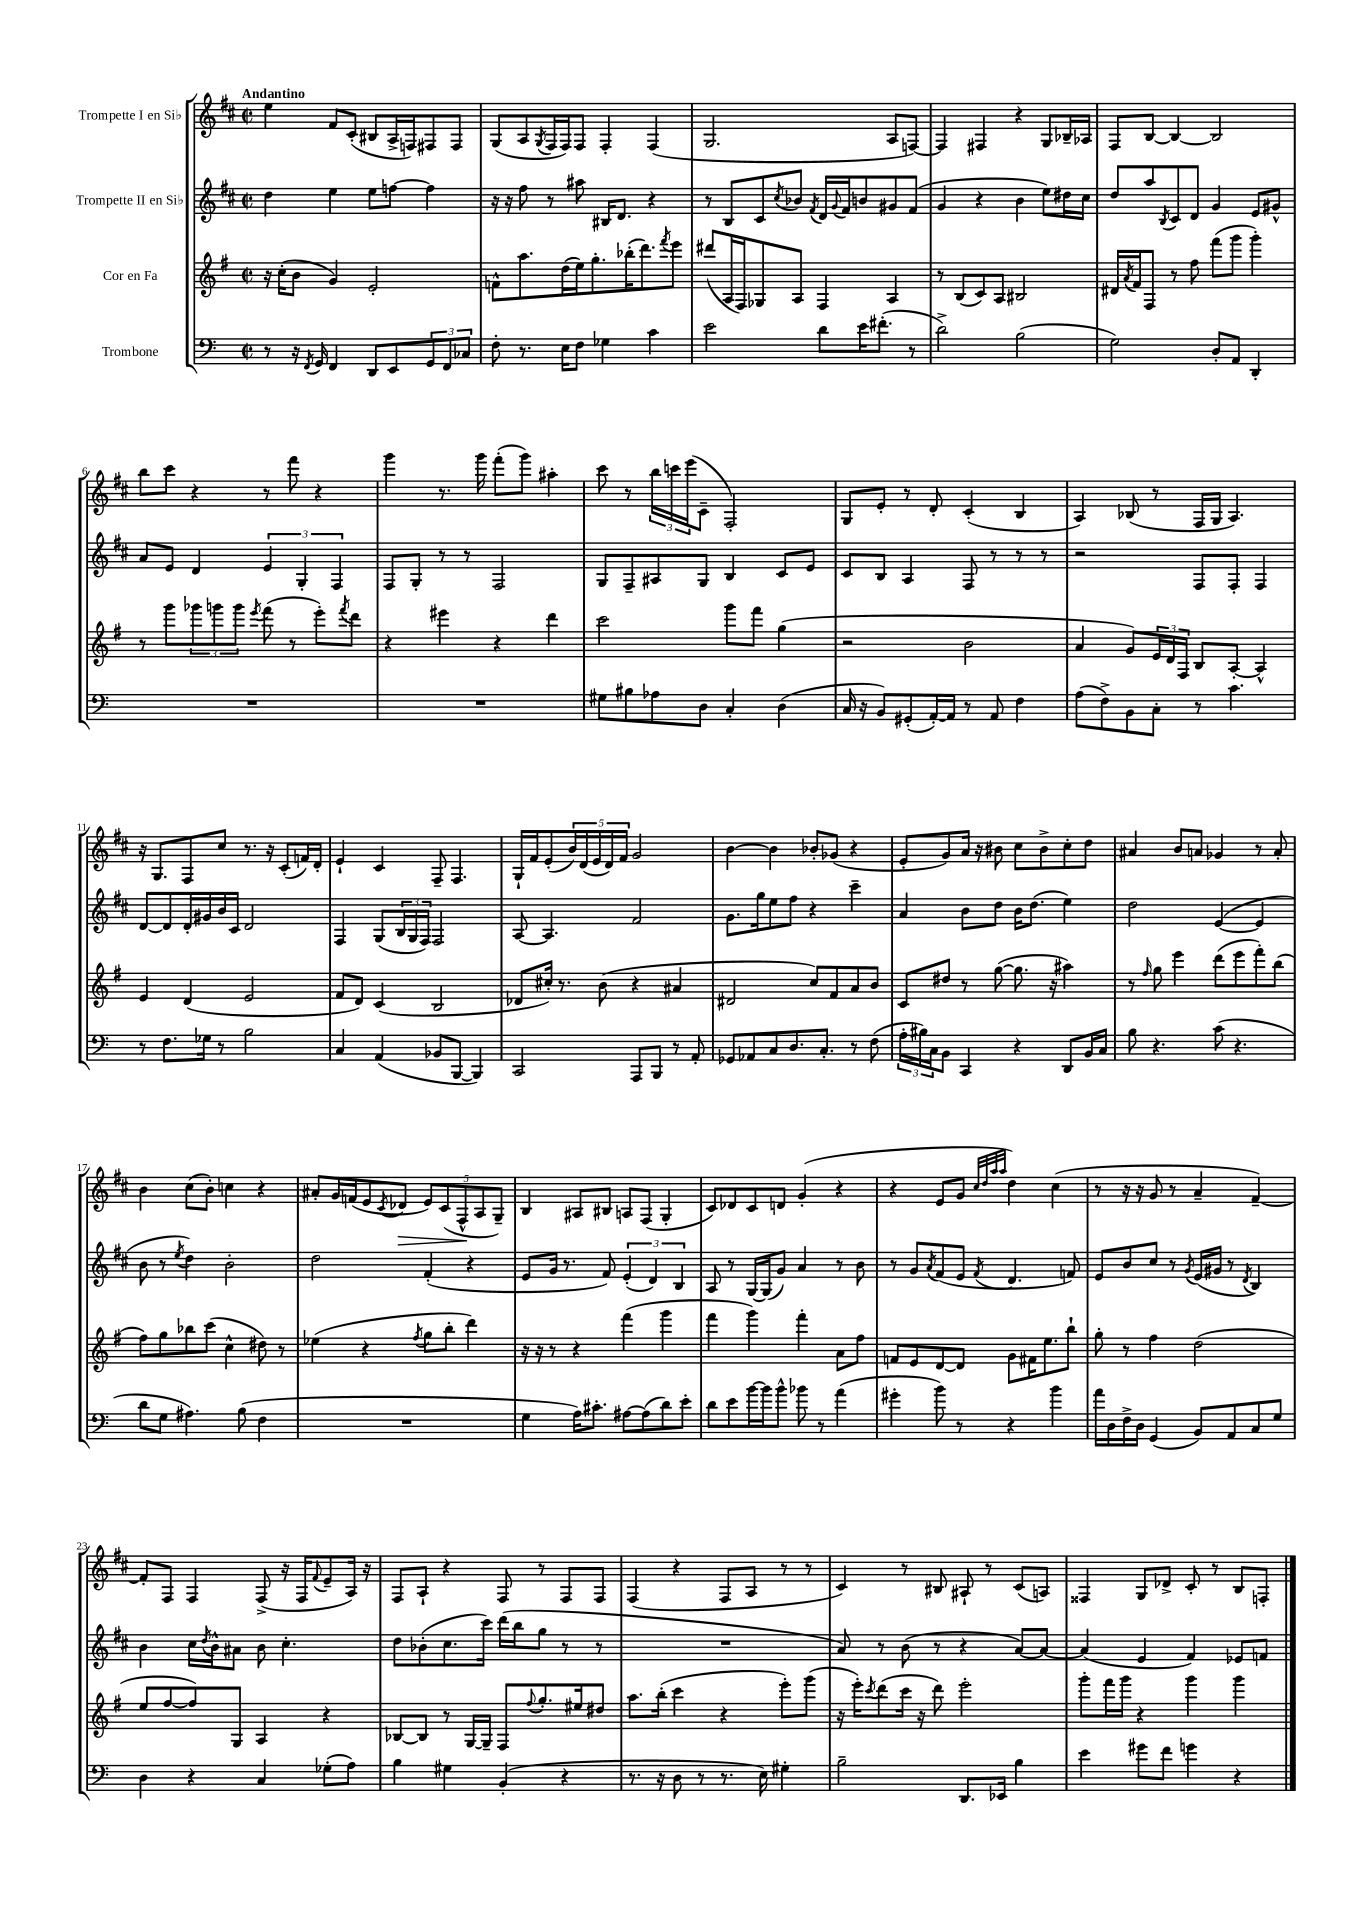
<<
\new StaffGroup <<
\new Staff = "s0" \with { instrumentName = "Trompette I en Sib" } {
    \clef treble \key d \major \defaultTimeSignature \time 2/2 \tempo "Andantino"
    e''4 fis'8 cis'8-.( bis8 a16-> f16) fis8 fis8 |
    g8( a8 \acciaccatura { g8 } fis16 fis16) fis8 fis4-. fis4( |
    g2. a8 f8~) |
    f4 fis4 r4 g8 bes16-- aes16 |
    fis8 b8~ b4~ b2 |
    b''8 cis'''8 r4 r8 fis'''8 r4 |
    g'''4 r8. g'''16 fis'''8-.( g'''8) ais''4-. |
    cis'''8 r8 \tuplet 3/2 { b''16 c'''16 e'''16( } cis'8-- fis2-.) |
    g8 e'8-. r8 d'8-. cis'4-.( b4 |
    a4) bes8( r8 fis16 g16 a4.) |
    r16 g8. fis8 cis''8 r8. r16 cis'8-.( f'16) d'16-. |
    e'4-! cis'4 fis8-- fis4. |
    g16-! fis'16 e'8-.( \tuplet 5/4 { b'16) d'16( e'16 d'16) fis'16 } g'2 |
    b'4~ b'4 bes'8-. ges'8( r4 |
    e'8-. g'8) a'16 r16 bis'8 cis''8 bis'8-> cis''8-. d''8 |
    ais'4 b'8 a'8 ges'4 r8 a'8-. |
    b'4 cis''8( b'8-.) c''4 r4 |
    ais'8-. g'16 f'16( e'8 \acciaccatura { cis'8 } des'8\> \tuplet 5/4 { e'8) cis'8( fis8-^\! a8 g8--) } |
    b4 ais8 bis8 a8 fis8( g4-. |
    cis'8) des'8 cis'8 d'8 g'4-.( r4 |
    r4 e'8 g'8 \grace { cis''32 d''32 a''32 a''32 } d''4) cis''4( |
    r8 r16 r16 g'8 r8 a'4-- fis'4~--) |
    fis'8-. fis8 fis4 fis8->( r16 fis16 \appoggiatura { fis'8 } e'8-- a16) r16 |
    fis8 a8-! r4 fis8 r8 fis8 fis8 |
    fis4( r4 fis8 a8 r8 r8 |
    cis'4) r8 bis8 ais8-! r8 cis'8( a8) |
    fisis4 g8 des'8-> cis'8-. r8 b8 f8-. \bar "|." |
}
\new Staff = "s1" \with { instrumentName = "Trompette II en Sib" } {
    \clef treble \key d \major \defaultTimeSignature \time 2/2
    d''4 e''4 e''8 f''8~ f''4 |
    r16 r16 fis''8 r8 ais''8 bis16 d'8. r4 |
    r8 b8 cis'8 \acciaccatura { cis''8 } bes'8 \acciaccatura { fis'8 } d'16 \appoggiatura { g'8 } fis'16 b'8 gis'8 fis'8( |
    g'4 r4 b'4 e''8) dis''16 cis''16 |
    d''8 a''8 \acciaccatura { b8 } cis'8 d'8 g'4 e'8 gis'8-^ |
    a'8 e'8 d'4 \tuplet 3/2 { e'4 g4-. fis4 } |
    fis8 g8-. r8 r8 fis2 |
    g8 fis8-- ais8 g8 b4 cis'8 e'8 |
    cis'8 b8 a4 fis8 r8 r8 r8 |
    r2 fis8 fis8-. fis4 |
    d'8~ d'8 d'16-. gis'16 b'16 cis'16 d'2 |
    fis4 g8( \tuplet 3/2 { b16 g16 fis16) } fis2 |
    a8~ a4. fis'2 |
    g'8. g''16 e''8 fis''8 r4 cis'''4-- |
    a'4 b'8 d''8 b'16 d''8.( e''4) |
    d''2 e'4~( e'4 |
    b'8 r8 \acciaccatura { e''8 } d''4) b'2-. |
    d''2 fis'4-.( r4 |
    e'8 g'16 r8. fis'8) \tuplet 3/2 { e'4-.( d'4) b4 } |
    a8 r8 g16~ g16( g'8) a'4 r8 b'8 |
    r8 g'8 \acciaccatura { a'8 } fis'8( e'8 \acciaccatura { fis'8 } d'4. f'8) |
    e'8 b'8 cis''8 r8 \acciaccatura { g'8 } e'16( gis'16 r8 \acciaccatura { d'8 } b4) |
    b'4 cis''16 \acciaccatura { d''8 } b'16-^ ais'8 b'8 cis''4.-. |
    d''8 bes'8-.( cis''8. cis'''16) d'''16( b''16 g''8 r8 r8 |
    R1 |
    a'8) r8 b'8( r8 r4 a'8~) a'8~ |
    a'4( e'4 fis'4) ees'8 f'8 \bar "|." |
}
\new Staff = "s2" \with { instrumentName = "Cor en Fa" } {
    \clef treble \key g \major \defaultTimeSignature \time 2/2
    r16 c''16-.( b'8 g'4) e'2-. |
    f'8-^ a''8. d''16( e''16) g''8.-. bes''16-.( d'''8.) \acciaccatura { fis'''8 } e'''8 |
    dis'''8( a16 fis16) ges8 a8 fis4 a4 |
    r8 b8( c'8) a8 bis2 |
    dis'16 \acciaccatura { a'8 } fis'16 fis8 r8 fis''8 fis'''8( g'''8 g'''4-.) |
    r8 g'''8 \tuplet 3/2 { ges'''8 g'''8 g'''8 } \acciaccatura { e'''8 } fis'''8( r8 e'''8-.) \acciaccatura { fis'''8 } d'''8 |
    r4 eis'''4 r4 d'''4 |
    c'''2 g'''8 fis'''8 g''4( |
    r2 b'2 |
    a'4 g'8) \tuplet 3/2 { e'16 d'16 fis16 } b8 a8~-. a4-^ |
    e'4 d'4( e'2 |
    fis'8 d'8) c'4( b2 |
    des'8 cis''16-.) r8. b'8( r4 ais'4 |
    dis'2 c''8) fis'8 a'8 b'8 |
    c'8 dis''8 r8 g''8~( g''8. r16 ais''4) |
    r8 \grace { fis''16 } g''8 e'''4 d'''8( e'''8 fis'''8-.) b''8( |
    fis''8) g''8 bes''8 c'''8( c''4-^ dis''8) r8 |
    ees''4( r4 \acciaccatura { fis''8 } g''8 b''8-. d'''4) |
    r16 r16 r8 r4 fis'''4( g'''4 |
    fis'''4 g'''4) fis'''4-. a'8 fis''8 |
    f'8 e'8 d'8~ d'8 g'8 fis'16 e''8. b''8-! |
    g''8-. r8 fis''4 d''2( |
    e''8 fis''8~ fis''8) g8 a4 r4 |
    bes8~ bes8 r8 g16~ g16-- fis8 \appoggiatura { fis''8 } g''8.-. eis''16 dis''8 |
    a''8. b''16-.( c'''4 r4 e'''8-.) g'''8( |
    r16 e'''16-.) \acciaccatura { c'''8 } d'''8( c'''16 r16 d'''8) e'''2-. |
    g'''8-. fis'''16 g'''16 r4 g'''4 g'''4 \bar "|." |
}
\new Staff = "s3" \with { instrumentName = "Trombone" } {
    \clef bass \key c \major \defaultTimeSignature \time 2/2
    r8 r16 \acciaccatura { f,8 } g,16 f,4 d,8 e,8 \tuplet 3/2 { g,8 f,8 ces8 } |
    f8-. r8. e16 f8 ges4 c'4 |
    e'2 d'8 e'16 fis'8.-.( r8 |
    d'2->) b2( |
    g2) d8-. a,8 d,4-. |
    R1 |
    R1 |
    gis8 bis8 aes8 d8 c4-. d4( |
    c16 r16 b,8) gis,8-.( a,16~-.) a,16 r8 a,8 f4 |
    a8( f8->) b,8 c8-. r8 c'4. |
    r8 f8. ges16 r8 b2 |
    c4 a,4( bes,8 b,,8~ b,,4) |
    c,2 a,,8 b,,8 r8 a,8-. |
    ges,8 aes,8 c8 d8. c8.-. r8 f8( |
    \tuplet 3/2 { a16-. bis16) c16 } b,8 c,4 r4 d,8 b,16 c16 |
    b8 r4. c'8( r4. |
    d'8 g8 ais4.) b8( f4 |
    R1 |
    g4 a16) cis'8.-. ais8~ ais8( d'8) e'8-. |
    d'8 e'8 b'16~ b'16 b'8-^ bes'8 r8 a'4( |
    gis'4-. b'8) r8 r4 b'4 |
    a'16 d16 f16-> d16 g,4( b,8) a,8 c8 g8 |
    d4 r4 c4 ges8-.( a8) |
    b4 gis4 b,4-.( r4 |
    r8. r16 d8 r8 r8. e16) gis4-. |
    b2-- d,8. ees,16 b4 |
    e'4 gis'8 f'8 g'4 r4 \bar "|." |
}
>>
>>
